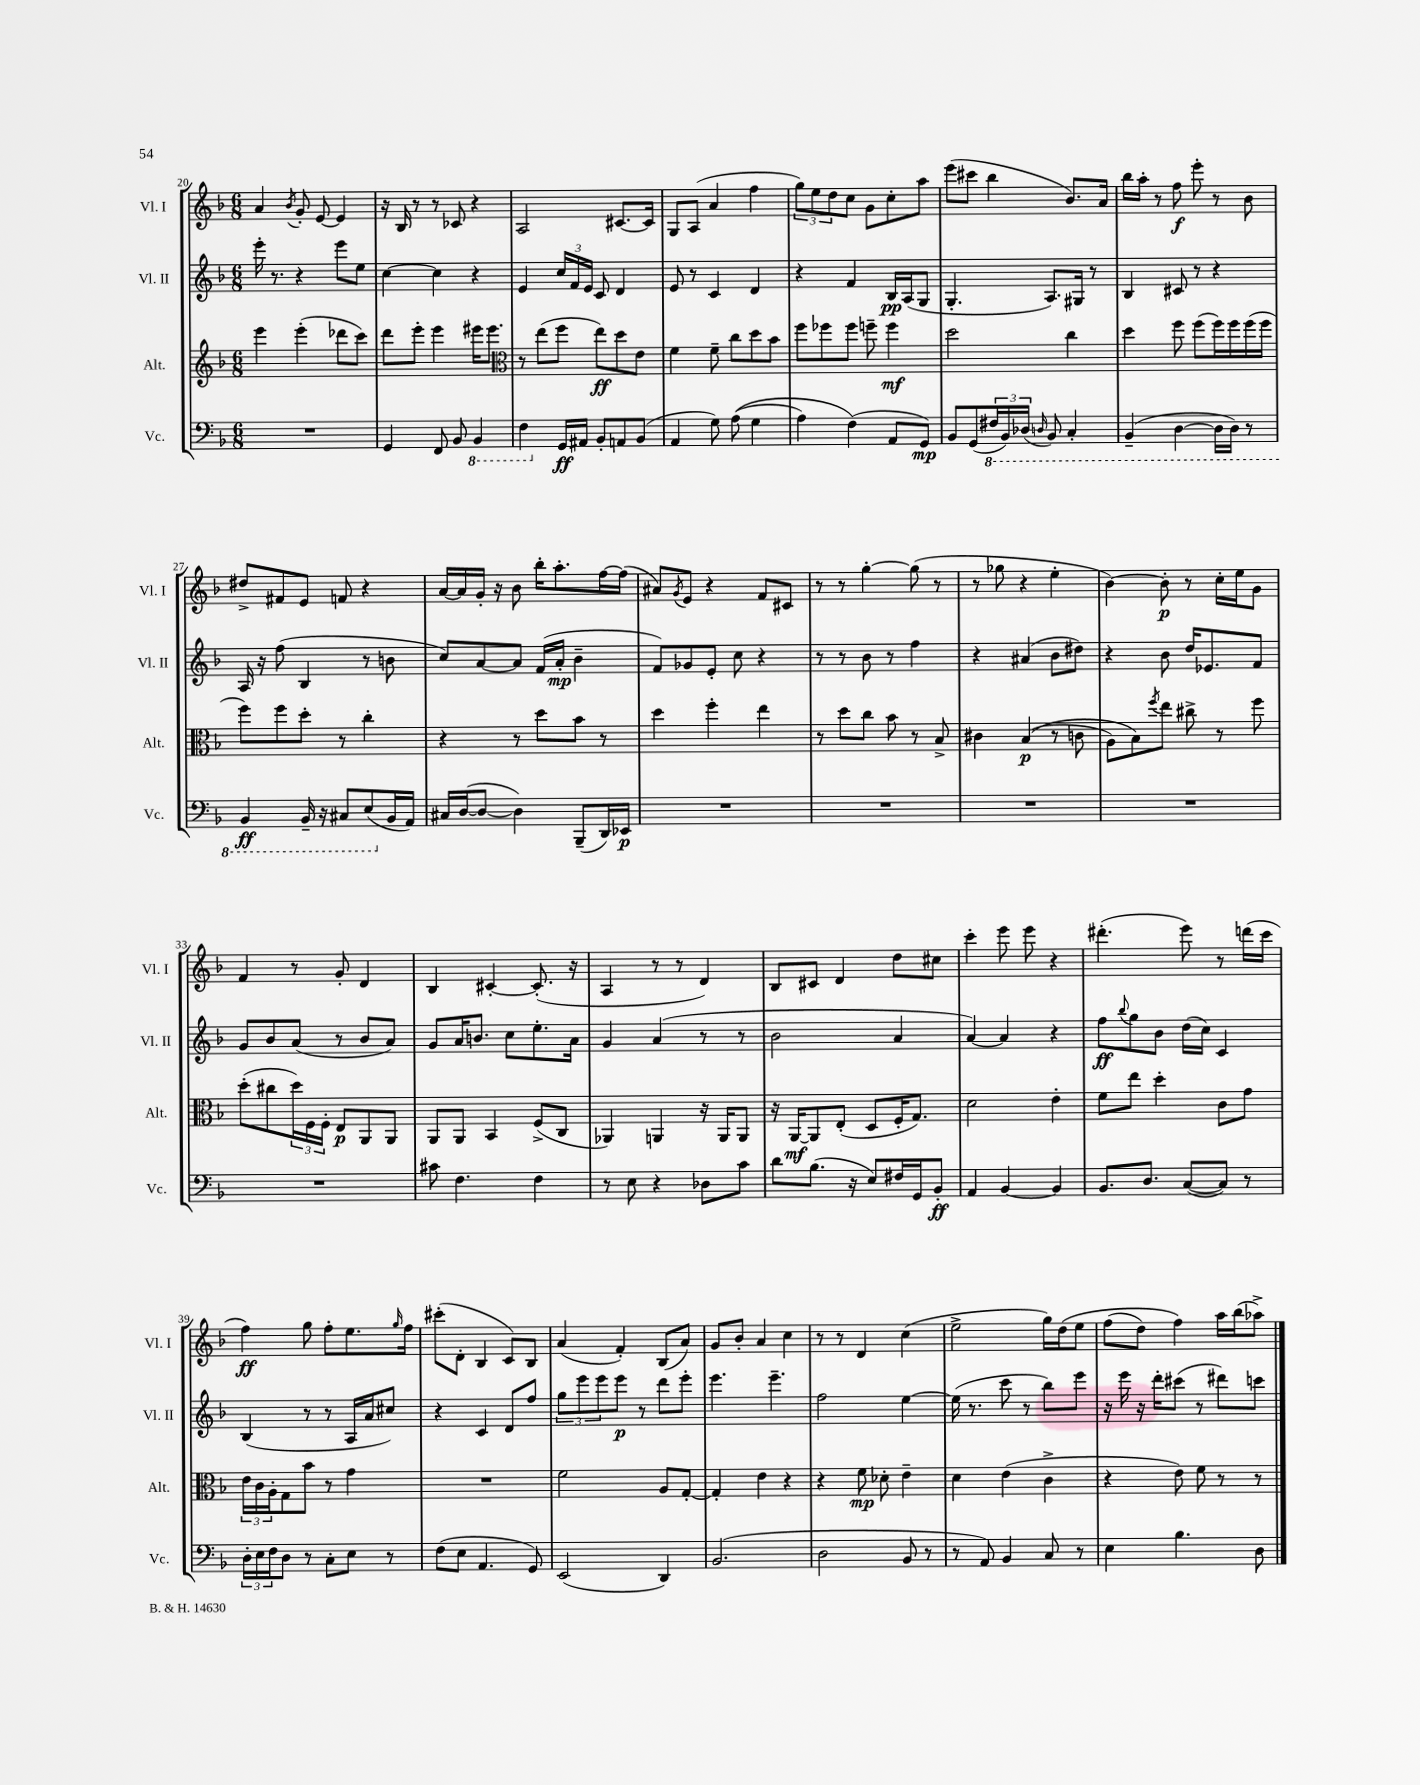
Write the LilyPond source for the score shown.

<<
\new StaffGroup <<
\new Staff = "s0" \with { instrumentName = "Vl. I" shortInstrumentName = "Vl. I" } {
    \clef treble \key f \major \numericTimeSignature \time 6/8
    a'4 \acciaccatura { bes'8 } g'8-. e'8~ e'4 |
    r16 bes16 r8 r8 ces'8 r4 |
    a2 cis'8.~ cis'16 |
    g8 a8( a'4 f''4 |
    \tuplet 3/2 { g''8) e''8 d''8 } c''8 g'8 c''8-. a''8 |
    e'''8( cis'''8 bes''4 bes'8.) a'16 |
    bes''16 a''16-. r8 f''8\f e'''8-. r8 bes'8 |
    dis''8-> fis'8 e'8 f'8 r4 |
    a'16~ a'16 g'16-. r16 bes'8 bes''16-. a''8.-. f''16~ f''16( |
    ais'8) \acciaccatura { g'8 } e'8 r4 f'8 cis'8 |
    r8 r8 g''4~-. g''8( r8 |
    r8 ges''8 r4 e''4-. |
    bes'4~) bes'8-.\p r8 c''16-. e''16 g'8 |
    f'4 r8 g'8-. d'4 |
    bes4 cis'4~-. cis'8.-.( r16 |
    a4 r8 r8 d'4) |
    bes8 cis'8 d'4 d''8 cis''8 |
    c'''4-. e'''8 e'''8 r4 |
    dis'''4.-.( e'''8) r8 d'''16( c'''16 |
    f''4\ff) g''8 f''8-. e''8. \grace { g''16 } f''16 |
    cis'''8-.( d'8-. bes4 c'8) bes8 |
    a'4( f'4-.) bes8( a'8) |
    g'8 bes'8-. a'4 c''4 |
    r8 r8 d'4 c''4( |
    e''2-> g''16) d''16\( e''8 |
    f''8( d''8) f''4\) a''16 bes''16( aes''8->) \bar "|." |
}
\new Staff = "s1" \with { instrumentName = "Vl. II" shortInstrumentName = "Vl. II" } {
    \clef treble \key f \major \numericTimeSignature \time 6/8
    e'''16-. r8. r4 e'''8 e''8 |
    c''4~ c''4 r4 |
    e'4 \tuplet 3/2 { c''16 f'16 e'16 } c'8 d'4 |
    e'8 r8 c'4 d'4 |
    r4 f'4 bes16\pp a16( g8 |
    g4.-. a8.) gis16 r8 |
    bes4 cis'8 r8 r4 |
    a16 r16 f''8( bes4 r8 b'8 |
    c''8) a'8~ a'8 f'16( a'16-.\mp bes'4-- |
    f'8) ges'8 e'8-. c''8 r4 |
    r8 r8 bes'8 r8 f''4 |
    r4 ais'4( bes'8 dis''8) |
    r4 bes'8 d''16 ees'8. f'8 |
    g'8 bes'8 a'8( r8 bes'8 a'8) |
    g'8 a'16 b'8. c''8 e''8.-. a'16 |
    g'4 a'4( r8 r8 |
    bes'2 a'4 |
    a'4~) a'4 r4 |
    f''8\ff \appoggiatura { bes''8 } g''8 bes'8 d''16( c''16) c'4 |
    bes4( r8 r8 a16 a'16 cis''8) |
    r4 c'4 d'8 f''8 |
    \tuplet 3/2 { g''8 e'''8 e'''8 } e'''8\p r8 d'''8 e'''8-. |
    e'''4. e'''4.-- |
    f''2 e''4~ |
    e''16( r8. c'''8 r8 bes''8) e'''8 |
    r16 e'''16 r16 d'''16-. cis'''8( r8 dis'''8) c'''8 \bar "|." |
}
\new Staff = "s2" \with { instrumentName = "Alt." shortInstrumentName = "Alt." } {
    \clef treble \key f \major \numericTimeSignature \time 6/8
    e'''4 e'''4-.( des'''8 c'''8) |
    d'''8 e'''8-. e'''4 eis'''16 eis'''8. |
    \clef alto r8 e''8( f''8 e''8\ff) d''8 e'8 |
    f'4 f'8-- c''8 d''8 bes'8 |
    f''8 fes''8 fes''8 f''8-- f''4\mf |
    d''2 c''4 |
    d''4 f''8 f''8( f''16) f''16 f''16( f''16 |
    f''8) f''8 d''8-. r8 c''4-. |
    r4 r8 d''8 bes'8 r8 |
    d''4 f''4-. e''4 |
    r8 d''8 c''8 bes'8 r8 bes8-> |
    cis'4 bes4\p(\( r8 c'8 |
    a8) bes8\) \acciaccatura { f''8 } e''8 cis''8-> r8 f''8 |
    d''8-.( cis''8 \tuplet 3/2 { d''16) f16 f16-. } e8\p a,8 a,8 |
    a,8 a,8 bes,4 f8->( c8 |
    aes,4) a,4 r16 a,16 a,8 |
    r16 a,16~\mf a,8 e8-.( d8 f16-. g8.) |
    d'2 e'4-. |
    f'8 e''8 d''4-. c'8 g'8 |
    \tuplet 3/2 { e'16 c'16 a16-. } g8 bes'8 r8 g'4 |
    R2. |
    f'2 a8 g8~-. |
    g4-. e'4 r4 |
    r4 f'8\mp des'8-. e'4-- |
    d'4 e'4( c'4-> |
    r4 e'8) f'8 r8 r8 \bar "|." |
}
\new Staff = "s3" \with { instrumentName = "Vc." shortInstrumentName = "Vc." } {
    \clef bass \key f \major \numericTimeSignature \time 6/8
    R2. |
    g,4 f,8 bes,8 \ottava #-1 bes,,4 |
    f,4 \ottava #0 g,16\ff ais,16 bes,8-. a,8 bes,8( |
    a,4 g8) a8(\( g4 |
    a4) f4(\) a,8 g,8\mp) |
    bes,8 g,8( \tuplet 3/2 { \ottava #-1 fis,16 bes,,16) des,16( } \grace { d,16 } bes,,8) c,4-. |
    bes,,4--( d,4~ d,16 d,16) r8 |
    bes,,4\ff bes,,16-- r16 cis,8 e,8( \ottava #0 bes,16 a,16) |
    cis16 d16~( d8~ d4) bes,,8--( d,16) ees,16\p |
    R2. |
    R2. |
    R2. |
    R2. |
    R2. |
    cis'8 f4. f4 |
    r8 e8 r4 des8 c'8 |
    d'8 bes8.( r16 e8) fis16 g,16 bes,8-.\ff |
    a,4 bes,4~ bes,4 |
    bes,8. d8. c8~( c8) r8 |
    \tuplet 3/2 { d16-. e16 f16 } d8 r8 c8-. e8 r8 |
    f8( e8 a,4. g,8) |
    e,2( d,4) |
    bes,2.( |
    d2 bes,8 r8 |
    r8 a,8) bes,4 c8 r8 |
    e4 bes4. d8 \bar "|." |
}
>>
>>
\layout { \context { \Score currentBarNumber = #20 } }
